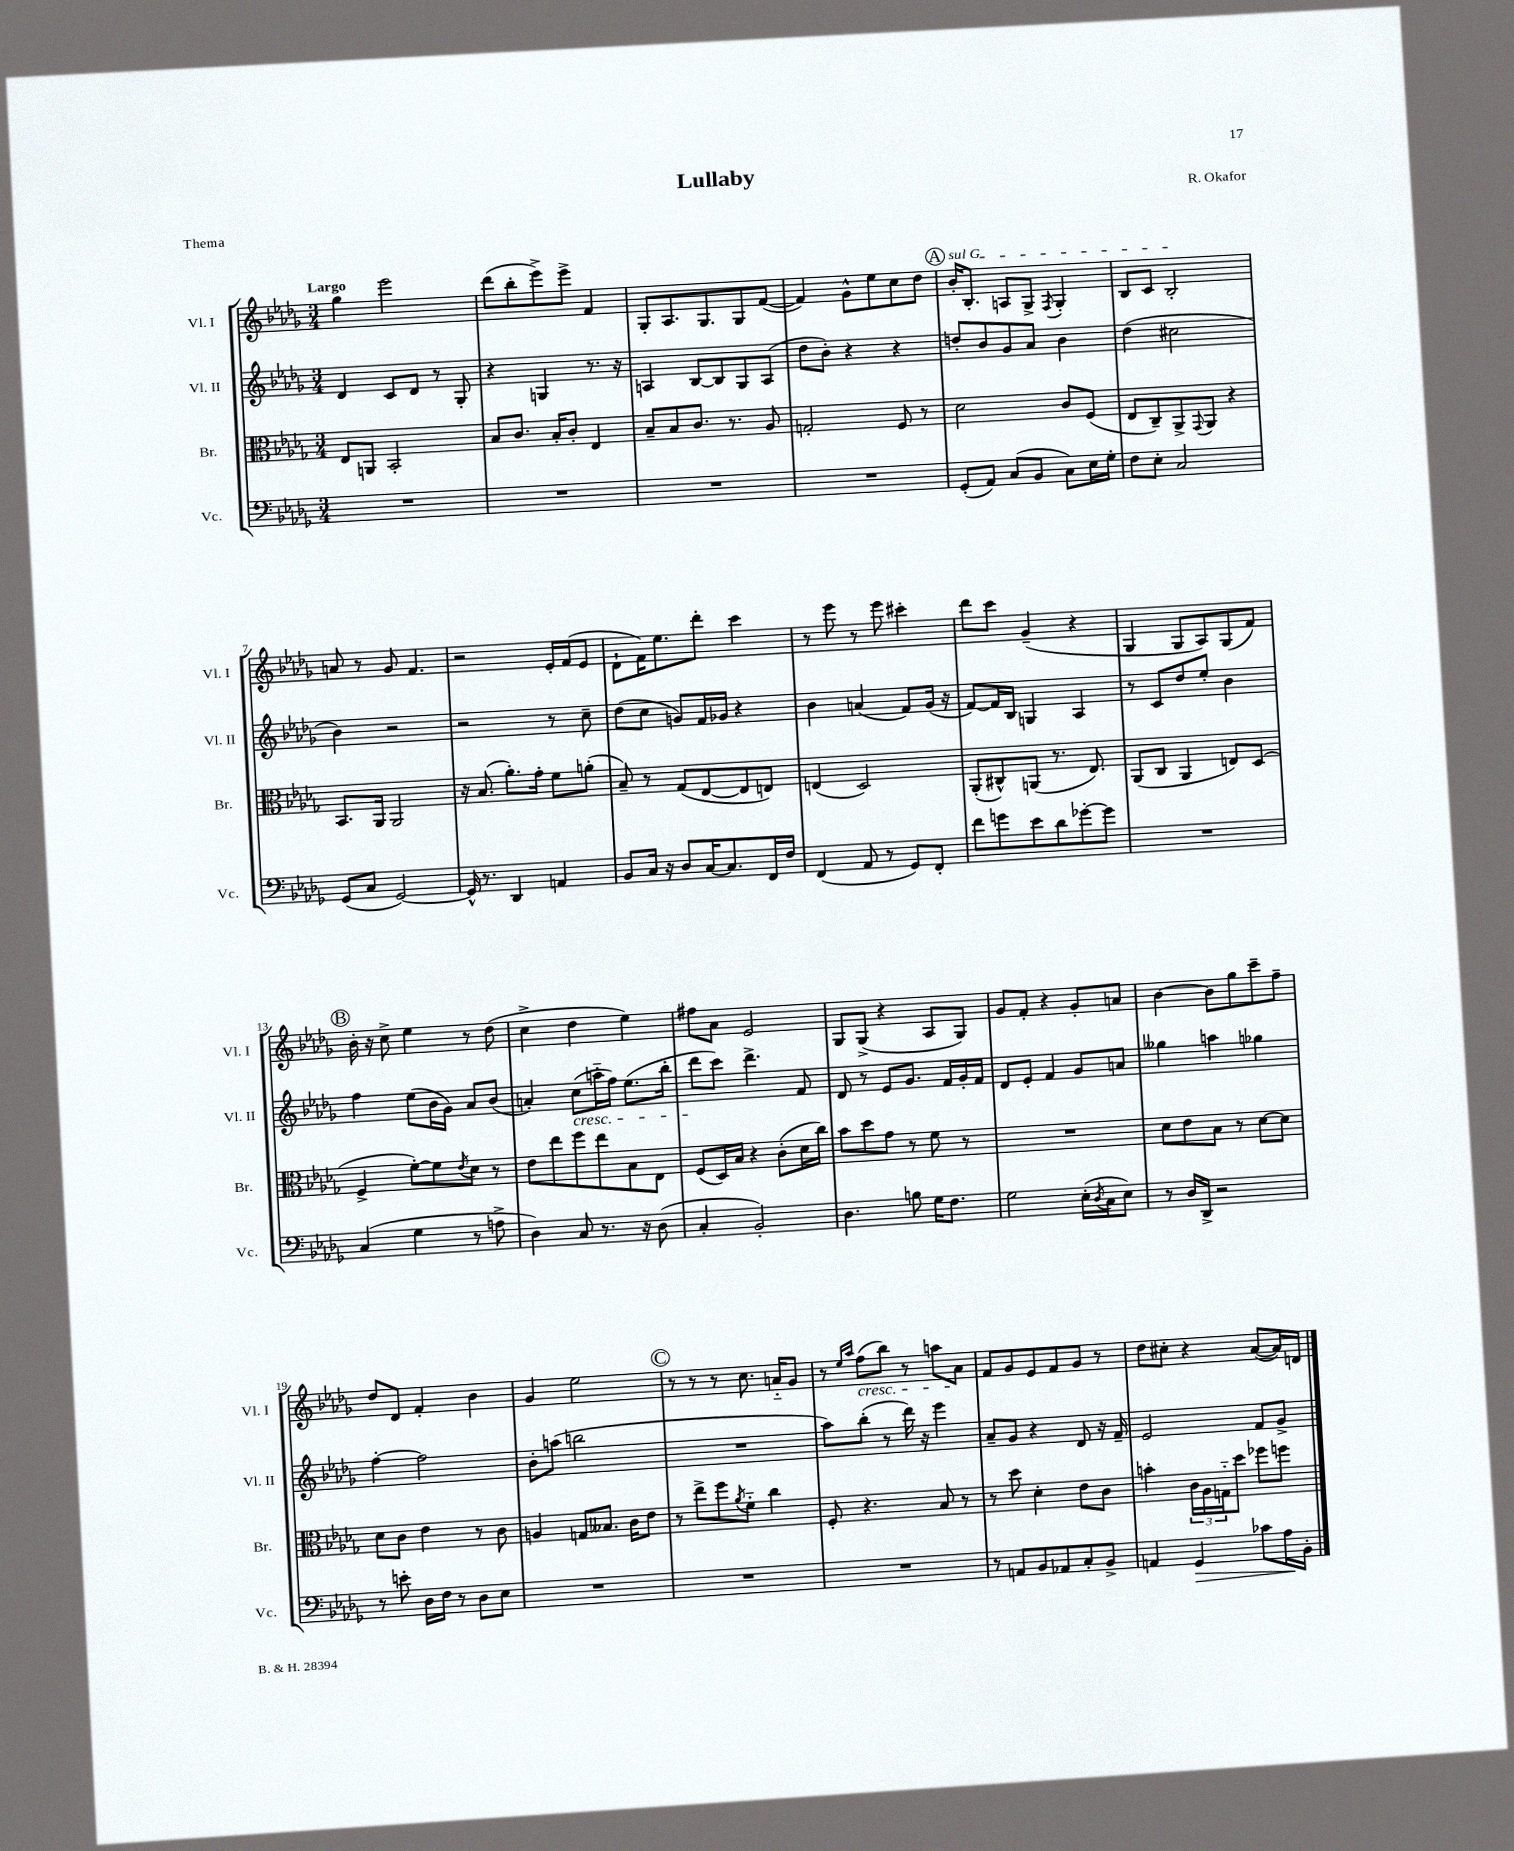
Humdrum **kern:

**kern	**kern	**kern	**kern
*staff4	*staff3	*staff2	*staff1
*clefF4	*clefC3	*clefG2	*clefG2
*k[b-e-a-d-g-]	*k[b-e-a-d-g-]	*k[b-e-a-d-g-]	*k[b-e-a-d-g-]
*M3/4	*M3/4	*M3/4	*M3/4
2.r	8E-	4d-	4gg-
.	8AA	.	.
.	2BB-'	8c	2eee-
.	.	8d-	.
.	.	8r	.
.	.	8G-'	.
=	=	=	=
2.r	8B-	4r	(8ddd-
.	8.c	.	8bb-'
.	.	4G	8eee-^)
.	16B-'	.	.
.	8c'	.	8eee-^
.	4E-	8.r	4f
.	.	16r	.
=	=	=	=
2.r	8B-~	4A	8G-'
.	8B-	.	8.A-
.	8.c	[8B-	.
.	.	.	8.G-
.	.	8B-]	.
.	8.r	.	.
.	.	8G-	8G-
.	8A-	(8A	([8f
=	=	=	=
2.r	2G'	8dd-	4f])
.	.	8b-')	.
.	.	4r	8g-^^
.	.	.	8ee-
.	8F	4r	8cc
.	8r	.	8dd-
=	=	=	=
(8GG-'	2d-	8dd'	16b-'
.	.	.	8.B-'
8AA-)	.	8b-	.
(8C	.	8g-	8A
8BB-	.	8a-	8G-^
.	.	.	8qF
8C)	8c	4b-	4G-'
16E-	(8F	.	.
16G-'	.	.	.
=	=	=	=
8F	8E-	(4dd-	8B-
8E-'	8C~)	.	8c
2C	8AA-^	2cc#	2B-'
.	8qqGG-	.	.
.	8AA-	.	.
.	4r	.	.
=	=	=	=
(8GG-	8.BB-	4b-)	8a
8C	.	.	8r
.	16AA-	.	.
[2GG-)	2AA-	2r	8g-
.	.	.	4.f
=	=	=	=
16GG-^^]	16r	2r	2r
8.r	(8.B-	.	.
4DD-	8.a-')	.	.
.	16g-'	.	.
4AA	8f	8r	16e-'
.	.	.	(16f
.	(8a'	8cc~	8e-
=	=	=	=
8BB-	8B-~)	(8dd-	8d-`
16C	8r	8cc	16f)
16r	.	.	8.ee-
8D-	(8G-	8g)	.
[16C	[8E-	16f	8ddd-'
8.C]	.	16g-	.
.	8E-]	4r	4ccc
16FF	8E)	.	.
16F	.	.	.
=	=	=	=
(4FF	(4E	4b-	8r
.	.	.	8eee-
8AA-	2D-)	(4a	8r
8r	.	.	8eee-
8GG-)	.	8f)	4ccc#'
8FF'	.	(16g-	.
.	.	16r	.
=	=	=	=
8f	(8AA-'	[8f)	8ddd-
8g	8C#^^)	16f]	8ccc
.	.	16B-	.
8e-	(8AA	4G	(4g-~
8d-	8.r	.	.
[8g-'	.	4A-	4r
.	8.E-)	.	.
8g-]	.	.	.
=	=	=	=
2.r	(8AA-	8r	4G-
.	8C	8c	.
.	4AA-	8dd-	8G-
.	.	8ee-'	8A-)
.	8E)	4b-	(8G-
.	(8D-	.	8f)
=	=	=	=
(4C	4F^	4ff	16b-'
.	.	.	16r
.	.	.	8cc^
4G-	[8f')	(8ee-	4ee-
.	8f]	16b-	.
.	.	16g-)	.
.	8qe-	.	.
8r	8d-	8a-	8r
8A^	8r	(8b-	(8dd-
=	=	=	=
4D-)	8e-	4a')	4cc^
.	8ee-	.	.
8C	8ff	(8cc	4dd-
8.r	8ee-	16aa'~	.
.	.	16ff)	.
.	8B-	(8.ee-	4ee-)
16r	.	.	.
(8D-	8E-	.	.
.	.	16bb-'	.
=	=	=	=
4C'	(8F	8ddd-	8ff#
.	16D-)	8ccc)	8a-
.	16B-	.	.
2BB-')	4r	4.ddd-^	2e-
.	(8c'	.	.
.	16d-	8f	.
.	16cc)	.	.
=	=	=	=
4.D-	8b-	8d-	8G-
.	8dd-	8r	(8G-^
.	8g-	8e-	4r
8B	8r	8.g-	.
16G-	8f	.	8A-
8.F	.	16f	.
.	8r	16g-'	8G-)
.	.	16f	.
=	=	=	=
2G-	2.r	8d-	8g-
.	.	8e-'	8f'
.	.	4f	4r
(16E-'	.	8g-	8g-'
8qD-	.	.	.
16C	.	.	.
8E-)	.	8a	8a
=	=	=	=
8r	8d-	4gg--	[4b-
16D-	8e-	.	.
16DD-^	.	.	.
2r	8B-	4aa	8b-]
.	8r	.	8gg-
.	[8d-	4gg-	8ccc~
.	8d-]	.	8ff~
=	=	=	=
8r	8d-	[4ff'	8dd-
8e'	8c	.	8d-
16D-	4e-	2ff]	4f'
16F	.	.	.
8r	.	.	.
8D-	8r	.	4b-
8E-	8c	.	.
=	=	=	=
2.r	4A	8b-'	4g-
.	.	(8aa	.
.	8G	2bb	2ee-
.	8.B--	.	.
.	16c	.	.
.	8e-	.	.
=	=	=	=
2.r	8r	2.r	8r
.	8ee-^	.	8r
.	8ff	.	8r
.	8qa-	.	.
.	8f'~	.	8.cc
.	4cc	.	.
.	.	.	16a'~
.	.	.	8g-
=	=	=	=
2.r	8F'	8aa-)	8r
.	.	.	16qqee-
.	.	.	16qqaa-
.	4.r	(8bb-'	(8ff
.	.	8r	8bb-)
.	.	16ddd-)	8r
.	.	16r	.
.	8B-	4eee-	8aa
.	8r	.	8a-
=	=	=	=
8r	8r	8a-~	8f
8AA	8dd-	8g-	8g-
8BB-	4d-'	4r	8e-
8AA-	.	.	8f
8C'	8e-	8d-	8g-
8BB-^	8c	16r	8r
.	.	16f~	.
=	=	=	=
4AA	4b'	2e-	8dd-
.	.	.	8cc#'
4GG-	24c	.	4r
.	24A-	.	.
.	24G'~	.	.
.	8dd-	.	.
8c-	8ff-	8f	([8a-
16A-	8ff	8g-^	16a-])
16BB-'	.	.	16d
==	==	==	==
*-	*-	*-	*-
